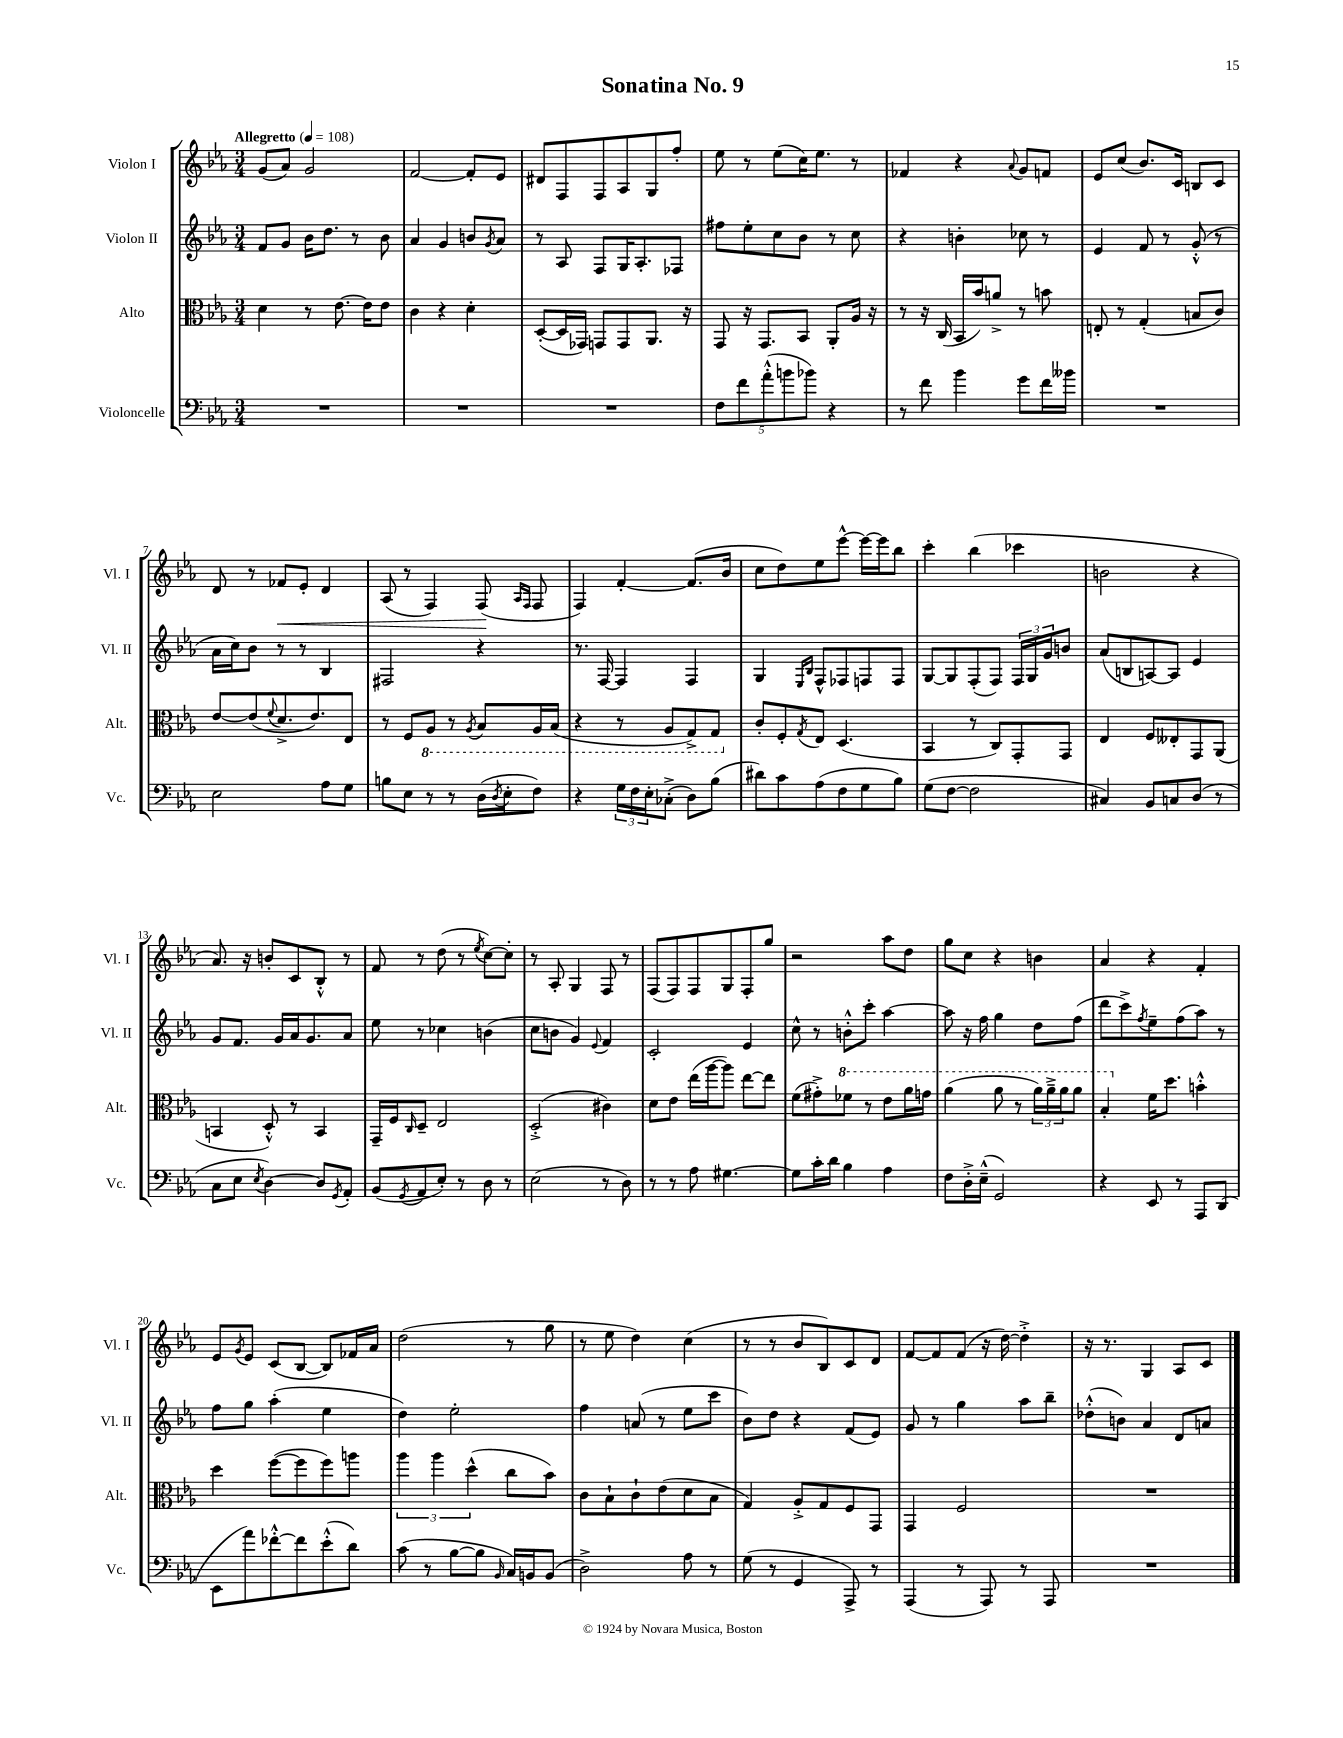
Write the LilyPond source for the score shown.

\header { title = "Sonatina No. 9" }
<<
\new StaffGroup <<
\new Staff = "s0" \with { instrumentName = "Violon I" shortInstrumentName = "Vl. I" } {
    \clef treble \key ees \major \numericTimeSignature \time 3/4 \tempo "Allegretto" 4 = 108
    g'8( aes'8) g'2 |
    f'2~ f'8-. ees'8 |
    dis'8 f8 f8 aes8 g8 f''8-. |
    ees''8 r8 ees''8( c''16) ees''8. r8 |
    fes'4 r4 \appoggiatura { aes'8 } g'8 f'8 |
    ees'8 c''8( bes'8.) c'16 b8 c'8 |
    d'8 r8 fes'8\< ees'8-. d'4 |
    aes8( r8 f4) f8\!( \grace { aes16 f16 } f8 |
    f4) f'4~-. f'8.( bes'16 |
    c''8 d''8) ees''8 ees'''8~-^ ees'''16~ ees'''16 bes''8 |
    c'''4-. bes''4( ces'''4 |
    b'2 r4 |
    aes'8.) r16 b'8-. c'8 bes8-.-^ r8 |
    f'8 r8 d''8( r8 \acciaccatura { ees''8 } c''8~) c''8-. |
    r8 aes8-. g4 f8 r8 |
    f8( f8) f8 g8 f8-. g''8 |
    r2 aes''8 d''8 |
    g''8 c''8 r4 b'4 |
    aes'4 r4 f'4-. |
    ees'8 \acciaccatura { g'8 } ees'8 c'8( bes8~ bes8) fes'16 aes'16 |
    d''2( r8 g''8 |
    r8 ees''8 d''4) c''4( |
    r8 r8 bes'8 bes8) c'8 d'8 |
    f'8~ f'8 f'8( r16 d''16~) d''4-.-> |
    r16 r8. g4 aes8 c'8 \bar "|." |
}
\new Staff = "s1" \with { instrumentName = "Violon II" shortInstrumentName = "Vl. II" } {
    \clef treble \key ees \major \numericTimeSignature \time 3/4
    f'8 g'8 bes'16 d''8. r8 bes'8 |
    aes'4 g'4 b'8 \acciaccatura { g'8 } aes'8 |
    r8 aes8 f8 g16 aes8.-. fes8 |
    fis''8 ees''8-. c''8 bes'8 r8 c''8 |
    r4 b'4-. ces''8 r8 |
    ees'4 f'8 r8 g'8-.-^( r8 |
    aes'16 c''16) bes'8 r8 r8 bes4 |
    fis2 r4 |
    r8. f16~ f4 f4 |
    g4 \grace { ees16 bes16 } f8-^ fes8 f8 f8 |
    g8~ g8 f8-.( f8) \tuplet 3/2 { f16 g16 g'16 } b'8 |
    aes'8( b8 a8~) a8 ees'4 |
    g'8 f'8. g'16 aes'16 g'8. aes'8 |
    ees''8 r8 ces''4 b'4( |
    c''8 b'8 g'4) \appoggiatura { ees'8 } f'4 |
    c'2-. ees'4 |
    c''8-^ r8 b'8-.-^ c'''8-. aes''4~ |
    aes''8 r16 f''16 g''4 d''8 f''8( |
    d'''8 c'''8->) \acciaccatura { f''8 } ees''8-- f''8( aes''8) r8 |
    f''8 g''8 aes''4-.( ees''4 |
    d''4) ees''2-. |
    f''4 a'8( r8 ees''8 c'''8 |
    bes'8) d''8 r4 f'8( ees'8) |
    g'8 r8 g''4 aes''8 bes''8-- |
    des''8-.-^( b'8) aes'4 d'8 a'8 \bar "|." |
}
\new Staff = "s2" \with { instrumentName = "Alto" shortInstrumentName = "Alt." } {
    \clef alto \key ees \major \numericTimeSignature \time 3/4
    d'4 r8 ees'8.~ ees'16 ees'8 |
    c'4 r4 d'4-. |
    d8~-.( d16 ges,16) g,8 g,8 aes,8. r16 |
    g,8 r16 g,8. bes,8 aes,8-. aes16 r16 |
    r8 r16 c16( bes,16 bes'16) a'8-> r8 b'8 |
    e8-. r8 g4-.( b8 c'8) |
    ees'8~ ees'8( \appoggiatura { f'8 } d'8.-> ees'8.) ees8 |
    r8 f8 \ottava #-1 aes,8 r8 \acciaccatura { aes,8 } bes,8 aes,16 bes,16( |
    r4 r8 aes,8 g,8->) g,8 \ottava #0 |
    c'8-. f8-. \acciaccatura { g8 } ees8 d4.( |
    bes,4 r8 c8) g,8-. g,8 |
    ees4 f8 eeses8-. g,8 aes,8( |
    b,4 d8-.-^) r8 b,4 |
    g,16-- f16 \grace { c16 } d8-- ees2 |
    d2-.->( cis'4) |
    d'8 ees'8 ees''16( aes''16~ aes''8) ees''8~ ees''8 |
    f'8( gis'8-.->) \ottava #1 fes''8 r8 ees''8 aes''16 g''!16 |
    aes''4( aes''8 r8 \tuplet 3/2 { aes''16) aes''16---> aes''16 } aes''8 |
    bes'4-. \ottava #0 f'16 d''8. b'4-.-^ |
    d''4 f''8~( f''8 f''8) a''8 |
    \tuplet 3/2 { aes''4 aes''4 d''4-^( } c''8 bes'8) |
    c'8 bes8-! c'8-! ees'8( d'8 bes8 |
    g4) aes8-.-> g8 f8 g,8 |
    g,4 f2 |
    R2. \bar "|." |
}
\new Staff = "s3" \with { instrumentName = "Violoncelle" shortInstrumentName = "Vc." } {
    \clef bass \key ees \major \numericTimeSignature \time 3/4
    R2. |
    R2. |
    R2. |
    \tuplet 5/4 { f8 f'8 aes'8-.-^( b'8 bes'8) } r4 |
    r8 f'8 bes'4 g'8 f'16 beses'16 |
    R2. |
    ees2 aes8 g8 |
    b8 ees8 r8 r8 d16( \acciaccatura { d8 } ees16-. f8) |
    r4 \tuplet 3/2 { g16 f16 ees16-. } ces8-.->( d8) bes8( |
    dis'8) c'8 aes8( f8 g8 bes8) |
    g8( f8~ f2 |
    cis4) bes,8 c8 d8( r8 |
    c8 ees8 \acciaccatura { ees8 } d4~) d8 \acciaccatura { g,8 } aes,8-. |
    bes,8( \acciaccatura { g,8 } aes,8 ees8-.) r8 d8 r8 |
    ees2( r8 d8) |
    r8 r8 aes8 gis4.~ |
    gis8 c'16-. d'16 bes4 aes4 |
    f8 d16-.-> ees16---^( g,2) |
    r4 ees,8 r8 aes,,8 d,8( |
    ees,8 aes'8) fes'8~-.-^ fes'8 ees'8-.-^( d'8) |
    c'8( r8 bes8~ bes8 \grace { bes,16 } c16) b,16 b,8( |
    d2->) aes8 r8 |
    g8( r8 g,4 aes,,8->) r8 |
    aes,,4( r8 aes,,8) r8 aes,,8 |
    R2. \bar "|." |
}
>>
>>
